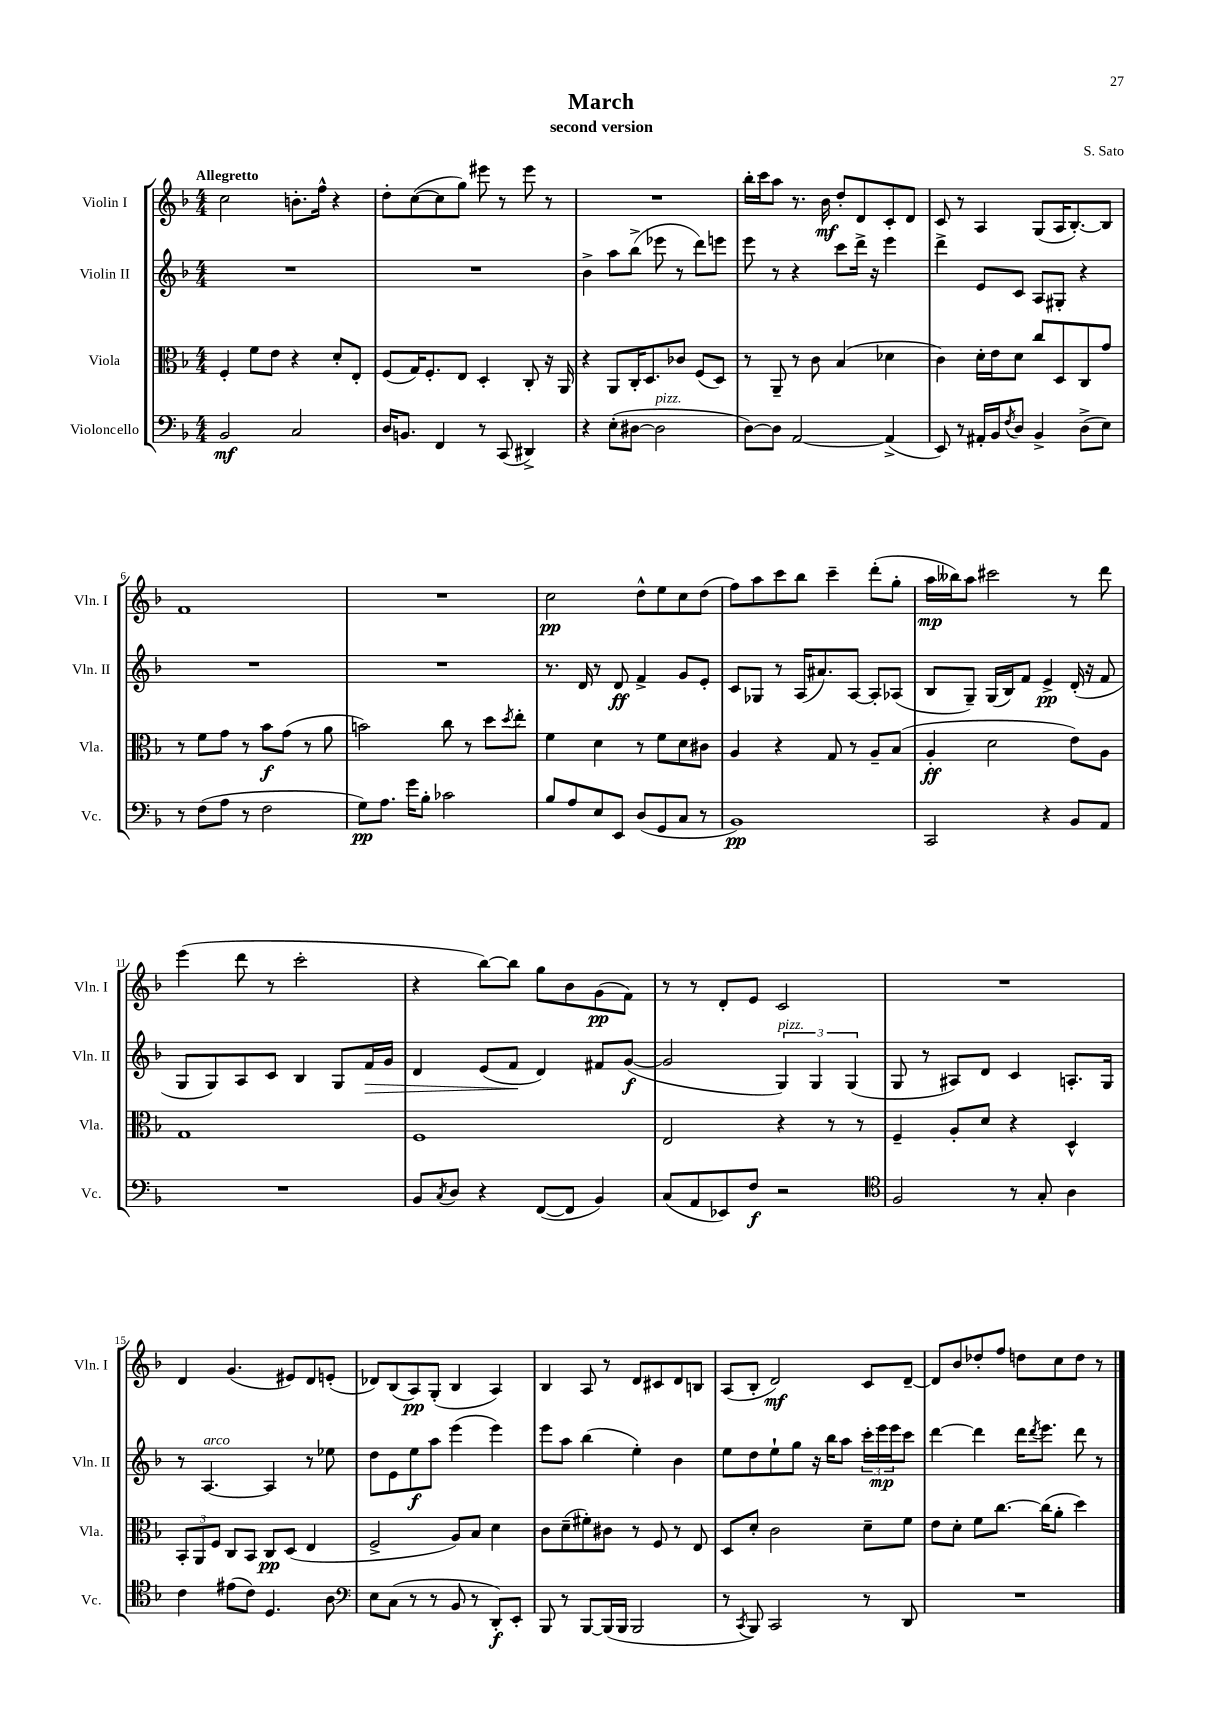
\header { title = "March" composer = "S. Sato" subtitle = "second version" }
<<
\new StaffGroup <<
\new Staff = "s0" \with { instrumentName = "Violin I" shortInstrumentName = "Vln. I" } {
    \clef treble \key f \major \numericTimeSignature \time 4/4 \tempo "Allegretto"
    c''2 b'8.-. f''16-^ r4 |
    d''8-. c''8~( c''8 g''8) eis'''8 r8 eis'''8 r8 |
    R1 |
    bes''16-. c'''16 a''8 r8. bes'16\mf d''8-. d'8 c'8-. d'8 |
    c'8 r8 a4 g8( a16 bes8.~-.) bes8 |
    f'1 |
    R1 |
    c''2\pp d''8-^ e''8 c''8 d''8( |
    f''8) a''8 c'''8 bes''8 c'''4-- d'''8-.( g''8-. |
    a''16\mp beses''16) a''8 cis'''2 r8 d'''8 |
    e'''4( d'''8 r8 c'''2-. |
    r4 bes''8~) bes''8 g''8 bes'8 g'8\pp( f'8) |
    r8 r8 d'8-. e'8 c'2 |
    R1 |
    d'4 g'4.( eis'8) d'8 e'8-.( |
    des'8) bes8( a8\pp) g8-.( bes4 a4) |
    bes4 a8 r8 d'8 cis'8 d'8 b8 |
    a8( bes8-. d'2\mf) c'8 d'8~-- |
    d'8 bes'8 des''8-. f''8 d''8 c''8 d''8 r8 \bar "|." |
}
\new Staff = "s1" \with { instrumentName = "Violin II" shortInstrumentName = "Vln. II" } {
    \clef treble \key f \major \numericTimeSignature \time 4/4
    R1 |
    R1 |
    bes'4-> a''8 bes''8->( ees'''8 r8 d'''8) e'''8 |
    e'''8 r8 r4 c'''8 d'''16-> r16 e'''4 |
    d'''4-> e'8 c'8 a8 gis8-. r4 |
    R1 |
    R1 |
    r8. d'16 r8 d'8\ff f'4-> g'8 e'8-. |
    c'8 ges8 r8 a16( ais'8.) a8~ a8-. aes8( |
    bes8 g8--) g16( bes16) f'8 e'4->\pp d'16-.( r16 f'8 |
    g8 g8) a8 c'8 bes4 g8 f'16\> g'16 |
    d'4 e'8( f'8\! d'4) fis'8 g'8~\f( |
    g'2 \tuplet 3/2 { g4^\markup { \italic "pizz." }) g4 g4( } |
    g8 r8 ais8) d'8 c'4 a8.-. g16 |
    r8 a4.~^\markup { \italic "arco" } a4 r8 ees''8 |
    d''8 e'8 e''8\f a''8 e'''4( e'''4) |
    e'''8 a''8 bes''4( e''4-.) bes'4 |
    e''8 d''8 e''8-! g''8 r16 bes''16 a''8 \tuplet 3/2 { c'''16-. e'''16\mp e'''16 } c'''8 |
    d'''4~ d'''4 d'''16 \acciaccatura { d'''8 } e'''8. d'''8 r8 \bar "|." |
}
\new Staff = "s2" \with { instrumentName = "Viola" shortInstrumentName = "Vla." } {
    \clef alto \key f \major \numericTimeSignature \time 4/4
    f4-. f'8 e'8 r4 d'8-. e8-. |
    f8( g16) f8.-. e8 d4-. c8-. r16 a,16 |
    r4 a,8 c16-. d8. ces'8 f8( d8) |
    r8 a,8-- r8 c'8 bes4( des'4 |
    c'4) d'16-. e'16 d'8 c''8 d8 c8 g'8 |
    r8 f'8 g'8 r8 bes'8\f g'8( r8 a'8 |
    b'2) c''8 r8 d''8 \acciaccatura { d''8 } e''8-. |
    f'4 d'4 r8 f'8 d'8 cis'8 |
    a4 r4 g8 r8 a8-- bes8( |
    a4-.\ff d'2 e'8) a8 |
    g1 |
    f1 |
    e2 r4 r8 r8 |
    f4-- a8-. d'8 r4 d4-^ |
    \tuplet 3/2 { bes,8-. a,8 f8 } c8 bes,8 c8\pp d8( e4 |
    f2-> a8) bes8 d'4 |
    c'8 d'8--( fis'8-.) cis'8 r8 f8 r8 e8 |
    d8 d'8-. c'2 d'8-- f'8 |
    e'8 d'8-. f'8 c''8.~ c''16( a'8-. d''4) \bar "|." |
}
\new Staff = "s3" \with { instrumentName = "Violoncello" shortInstrumentName = "Vc." } {
    \clef bass \key f \major \numericTimeSignature \time 4/4
    bes,2\mf c2 |
    d16 b,8. f,4 r8 c,8( dis,4->) |
    r4 e8-.( dis8~ dis2^\markup { \italic "pizz." } |
    d8~) d8 a,2~ a,4->( |
    e,8) r8 ais,16-. bes,16 \acciaccatura { f8 } d8 bes,4-> d8->( e8) |
    r8 f8( a8 r8 f2 |
    g8\pp) a8. g'16 bes8-. ces'2 |
    bes8 a8 e8 e,8 d8( g,8 c8 r8 |
    bes,1\pp) |
    c,2 r4 bes,8 a,8 |
    R1 |
    bes,8 \acciaccatura { c8 } d8 r4 f,8~( f,8 bes,4) |
    c8( a,8 ees,8) f8\f r2 |
    \clef tenor f2 r8 g8-. a4 |
    c'4 eis'8( c'8) d4. a8 |
    \clef bass e8 c8( r8 r8 bes,8 r8 d,8-.\f) e,8-. |
    bes,,8 r8 bes,,8~ bes,,16( bes,,16 bes,,2 |
    r8 \acciaccatura { c,8 } bes,,8) c,2 r8 d,8 |
    R1 \bar "|." |
}
>>
>>
